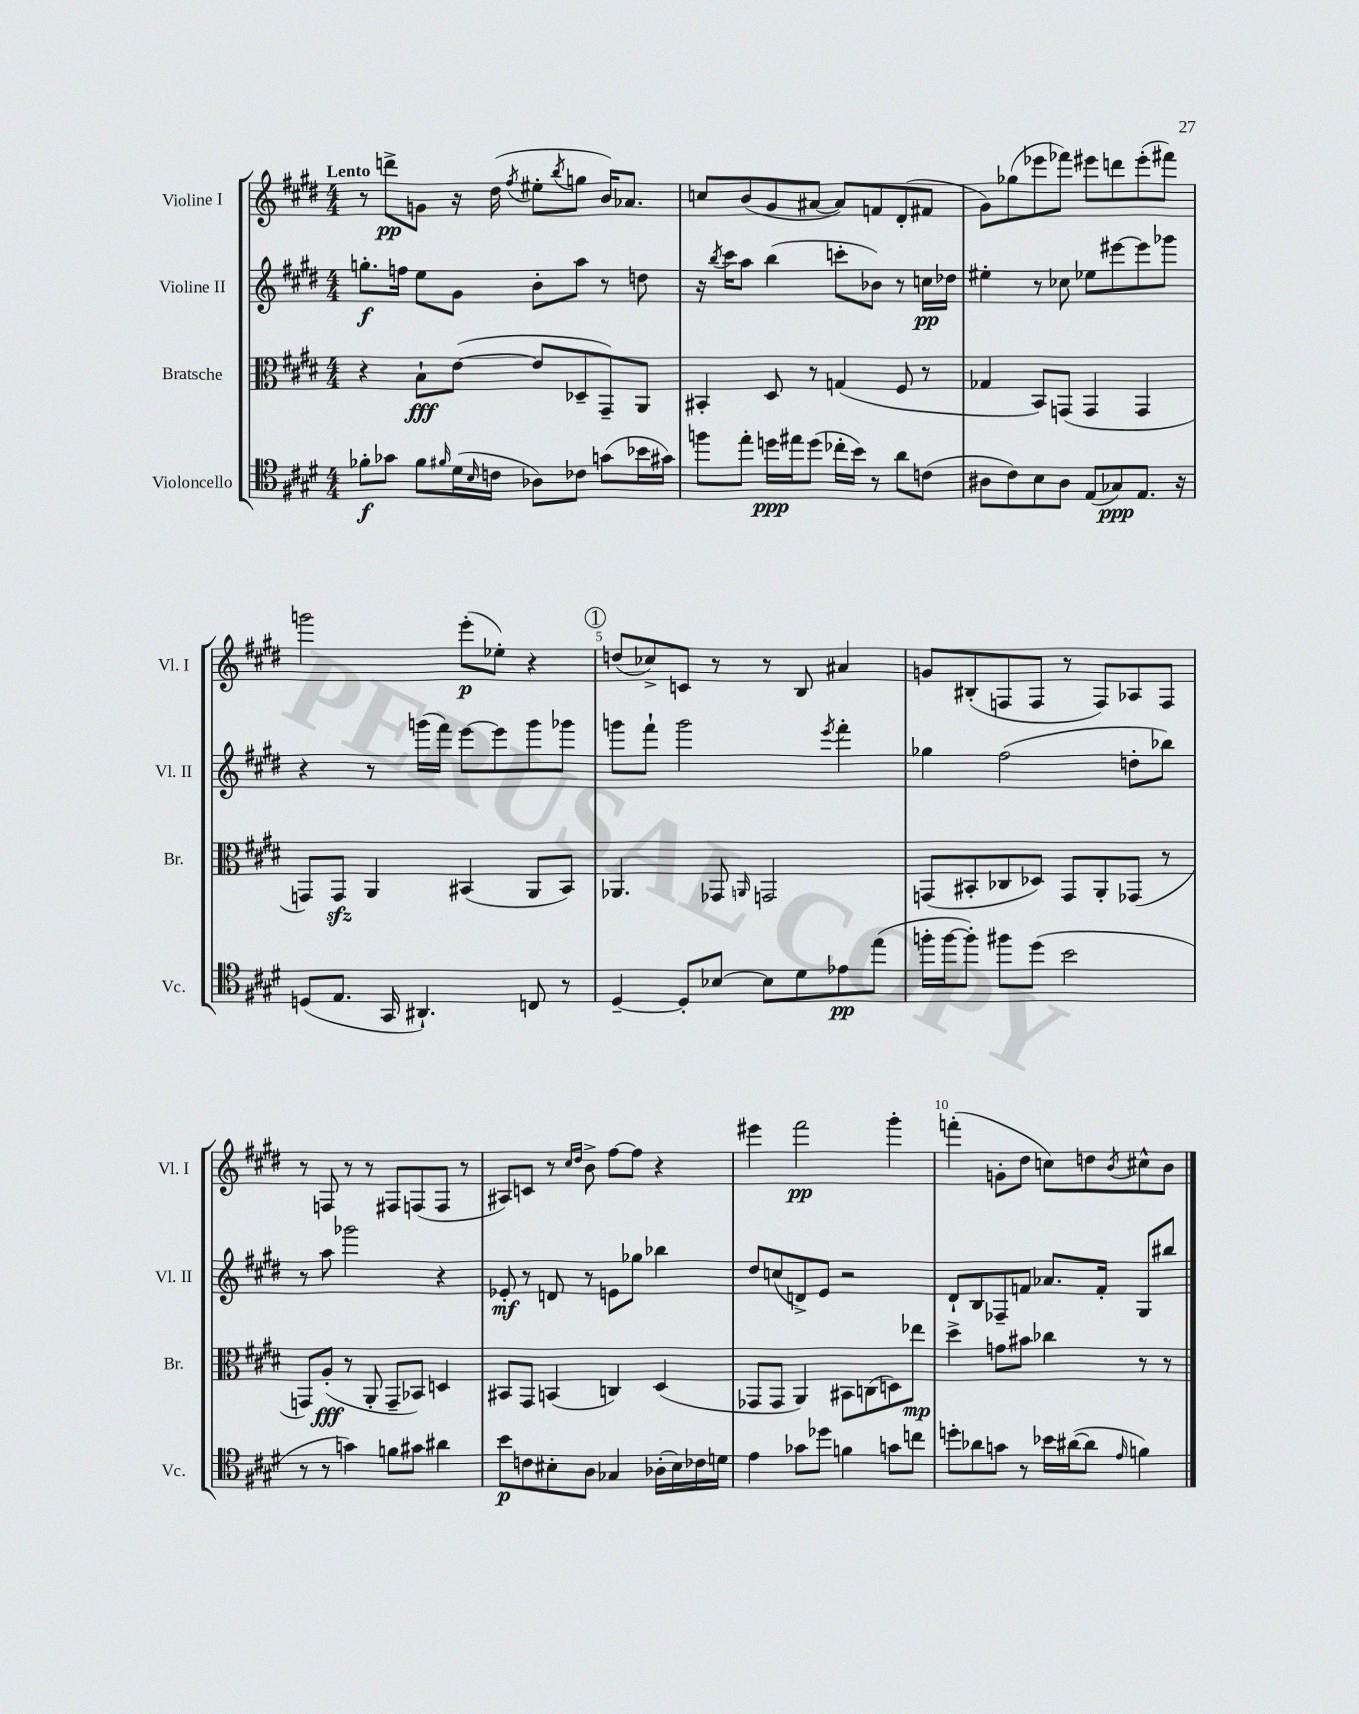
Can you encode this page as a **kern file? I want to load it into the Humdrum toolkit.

**kern	**kern	**kern	**kern
*staff4	*staff3	*staff2	*staff1
*clefC4	*clefC3	*clefG2	*clefG2
*k[f#c#g#d#]	*k[f#c#g#d#]	*k[f#c#g#d#]	*k[f#c#g#d#]
*M4/4	*M4/4	*M4/4	*M4/4
8f-'	4r	8.gg'	8r
8g-	.	.	8ddd^
.	.	16ff	.
8f-	8B`	8ee	8g
16qqf#	.	.	.
(16d#	([8e	8g#	16r
16qqB	.	.	.
16c	.	.	(16dd#
.	.	.	8qff#
8A-)	8e]	8b'	8ee#'
.	.	.	8qbb
8c-	8D-~	8aa	8gg
(8g	8GG#~)	8r	16b)
.	.	.	8.a-
16b-	8AA	8dd	.
16g#)	.	.	.
=	=	=	=
8ff	4BB#'	16r	8cc
.	.	8qbb	.
.	.	16ccc#	.
8ee'	.	8aa	(8b
16dd	8D#	(4bb	8g#
16ee#	.	.	.
(8dd	8r	.	[8a#
16cc-'	(4G	8ccc'	8a#])
16b)	.	.	.
8r	.	8b-)	8f
8a	8F#	8r	(8d#'
(8c	8r	16cc	8f#
.	.	16dd-	.
=	=	=	=
8A#	4G-	4ee#'	8g#)
8c#)	.	.	(8gg-
8B	8BB)	8r	8eee-
8A#	(8GG	8cc-	8fff-)
(8E	4GG	8ee-	8eee#
8G-)	.	[8eee#	8ddd
8.E	4GG	8eee#]	(8eee#'
.	.	8ggg-	8fff#)
16r	.	.	.
=	=	=	=
(8D	8GG)	4r	2ggg
8.E	8GG	.	.
.	4AA	8r	.
16GG#	.	.	.
4.AA#`)	.	(16ggg	.
.	.	16fff#)	.
.	(4BB#	[8eee	(8eee'
.	.	8eee]	8ee-')
8C	8AA	8ggg	4r
8r	8BB#)	8ggg-	.
=	=	=	=
[4D#~	4.AA-	8ggg	(8dd
.	.	8fff#`	8cc-^)
8D#']	.	2ggg	8c
[8B-	8GG-	.	8r
.	16qqAA	.	.
8B-]	2GG	.	8r
8d#	.	.	8B
.	.	8qeee	.
8e-	.	4fff#'	4a#
(8ee	.	.	.
=	=	=	=
16ff'	(8GG	4gg-	8g
[16ff	.	.	.
8ff'])	8BB#'	.	(8B#'
8ff#	8C-	(2ff#	8F
(8dd#	8D-)	.	8F
2b	8GG	.	8r
.	8AA'	.	8F)
.	(8GG-	8dd'	8A-
.	8r	8bb-)	8F
=	=	=	=
8r	8GG)	8r	8r
8r	(8A'	8aa	8F
4g)	8r	2ggg-	8r
.	8AA'	.	8r
8f	8GG~	.	8F#
8g#	8BB-)	.	(8F
4a#	4D	4r	8F
.	.	.	8r
=	=	=	=
8b	8BB#	8e-'	8A#)
8c	8GG#	8r	8c
8B#'	(4BB	8d	8r
.	.	.	16qqcc#
.	.	.	16qqdd#
8A	.	8r	8b^
4G-	4C)	8e	[8ff#
.	.	8gg-	8ff#]
(16A-'	(4D#	4bb-	4r
16B#)	.	.	.
16c-	.	.	.
16d	.	.	.
=	=	=	=
4e	8GG-	8dd#	4eee#
.	8GG-	(8cc	.
8g-	4AA)	8d^)	2fff#
8dd-	.	8e	.
4f	8BB#	2r	.
.	(8C	.	.
8g	8D)	.	4ggg#'
8cc	8ee-	.	.
=	=	=	=
8dd'	4dd#^	8d#`	(4fff'
8a-	.	8B	.
8g	8g	8F-~	8g'
8r	8b#	8f	8dd#
16b-	4cc-	8.a-	8cc)
([16a#	.	.	.
8a#]	.	.	8dd
.	.	16f'	.
16qqe	.	.	8qb
4f)	8r	8G#	8cc#^^
.	8r	8bb#	8b
==	==	==	==
*-	*-	*-	*-
